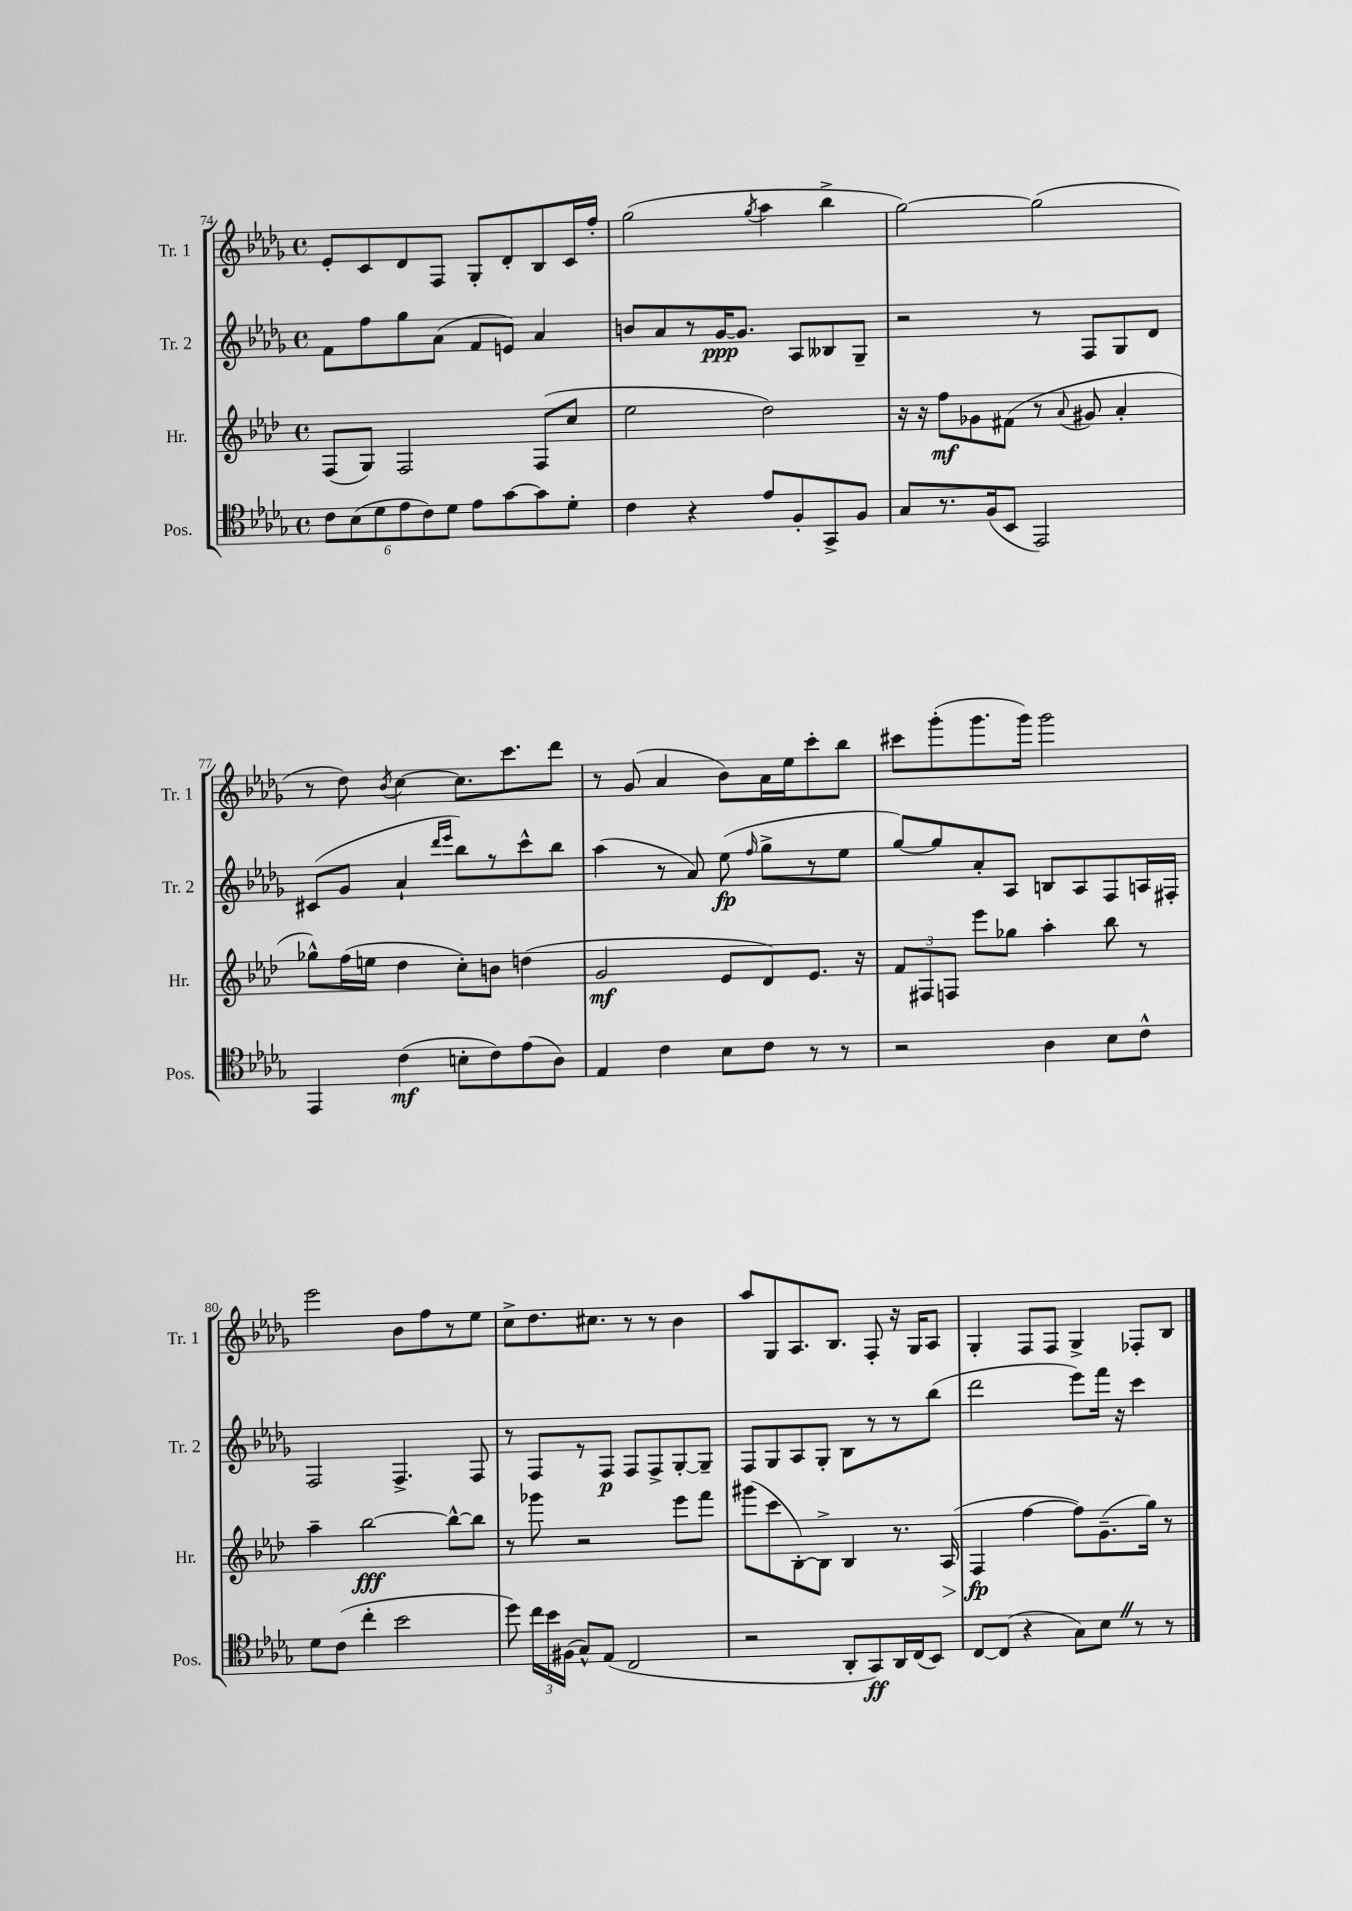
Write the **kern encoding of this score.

**kern	**kern	**kern	**kern
*staff4	*staff3	*staff2	*staff1
*clefC4	*clefG2	*clefG2	*clefG2
*k[b-e-a-d-g-]	*k[b-e-a-d-]	*k[b-e-a-d-g-]	*k[b-e-a-d-g-]
*M4/4	*M4/4	*M4/4	*M4/4
*met(c)	*met(c)	*met(c)	*met(c)
12c\L	(8F/L	8f\L	8e-'/L
(12B-\	.	.	.
.	8G/J)	8ff\	8c/
12d-\	.	.	.
12e-\	2F/	8gg-\	8d-/
12c\)	.	.	.
.	.	(8a-\J	8F/J
12d-\J	.	.	.
8e-\L	.	8f/L	8G-'/L
[8g-\	.	8e/J)	8d-'/
8g-\]	(8F/L	4a-/	8B-/
8d-'\J	8cc/J	.	16c/L
.	.	.	16ff'/JJ
=	=	=	=
4c\	2ee-\	8b/L	(2gg-\
.	.	8a-/	.
4r	.	8r	.
.	.	[16g-/K	.
.	.	8.g-/]J	.
.	.	.	8qgg-/
8e-/L	2dd-\)	.	4aa-\
8F'/	.	8A-/L	.
8GG-^/	.	8B--/	4bb-^\
8F/J	.	8G-~/J	.
=	=	=	=
8G-/L	16r	2r	[2gg-\)
.	16r	.	.
8.r	8ff\L	.	.
.	8g-\	.	.
(16F/k	.	.	.
8BB-/J	(8f#\J	.	.
2EE-/)	8r	8r	(2gg-\]
.	8qqa-/	.	.
.	8g#/	8F/L	.
.	4a-'/	8G-/	.
.	.	8d-/J	.
=	=	=	=
4EE-/	8gg-^^\L)	(8c#/L	8r
.	(16ff\L	8g-/J	8dd-\)
.	16ee\JJ	.	.
.	.	.	8qb-/
(4c\	4dd-\	4a-`/	[4cc\
.	.	16qqddd-/LL	.
.	.	16qqeee-/JJ	.
8B'\L	8cc'\L)	8bb-\L)	8.cc\]L
8c\)	8b\J	8r	.
.	.	.	8.ccc\
(8e-\	(4dd\	8ccc^^\	.
8A-\J)	.	8bb-\J	8ddd-\J
=	=	=	=
4E-/	2g/	(4aa-\	8r
.	.	.	(8g-/
4c\	.	8r	4a-/
.	.	8a-/)	.
8B-\L	8e-/L	(8ee-\	8b-\L)
.	.	16qqff/	.
8c\J	8d-/)	8gg-^\L	16a-\L
.	.	.	16ee-\J
8r	8.e-/J	8r	8ccc'\
8r	.	8ee-\J	8bb-\J
.	16r	.	.
=	=	=	=
2r	12f/L	[8gg-/L)	8ccc#\L
.	12F#/	.	.
.	.	8gg-/]	(8ggg-'\
.	12F/J	.	.
.	8eee-\L	8a-'/	8.ggg-\
.	8gg-\J	8A-/J	.
.	.	.	16ggg-\Jk)
4A-\	4aa-'\	8B/L	2ggg-\
.	.	8A-/	.
8B-\L	8bb-\	8F/	.
8c^^\J	8r	16A/L	.
.	.	16F#'/JJ	.
=	=	=	=
8d-\L	4aa-~\	2F/	2eee-\
(8c\J	.	.	.
4cc'\	[2bb-\	.	.
2b-\	.	4.F^/	8b-\L
.	.	.	8ff\
.	8bb-^^\_L	.	8r
.	8bb-\]J	8F/	8ee-\J
=	=	=	=
8dd-\)	8r	8r	8cc^\L
24cc\LL	8ggg-\	8F/L	8.dd-\
24b-\	.	.	.
(24F#\JJ	.	.	.
8G-^^/L)	2r	8r	.
.	.	.	8.cc#\J
(8E-/J	.	8F/J	.
2C/	.	8F/L	8r
.	.	8F^/	8r
.	8eee-\L	[8G-'/	4b-\
.	8fff\J	8G-~/]J	.
=	=	=	=
2r	(8ggg#\L	8F/L	8aa-/L
.	8ccc\	8G-/	8G-/
.	[8B-'\)	8A-/	8.A-/
.	8B-^\]J	8G-'/J	.
.	.	.	8.B-/J
8AA-'/L	4B-/	8B-\L	.
8GG-/)	.	8r	8F'/
16AA-/L	8.r	8r	16r
(16C/J	.	.	16G-/LK
8BB-/J)	.	(8bb-\J	8A-/J
.	(16A-/	.	.
=	=	=	=
[8C/L	4F/	2ddd-\	4G-'/
(8C/]J	.	.	.
4r	[4ff\	.	8F/L
.	.	.	8F/J
8G-\L)	8ff\]L)	8eee-\L)	4G-^/
8B-\J	(8.g~\	16fff\Jk	.
.	.	16r	.
8r	.	4ccc\	8F-'/L
.	16gg\Jk)	.	.
8r	8r	.	8B-/J
==	==	==	==
*-	*-	*-	*-
